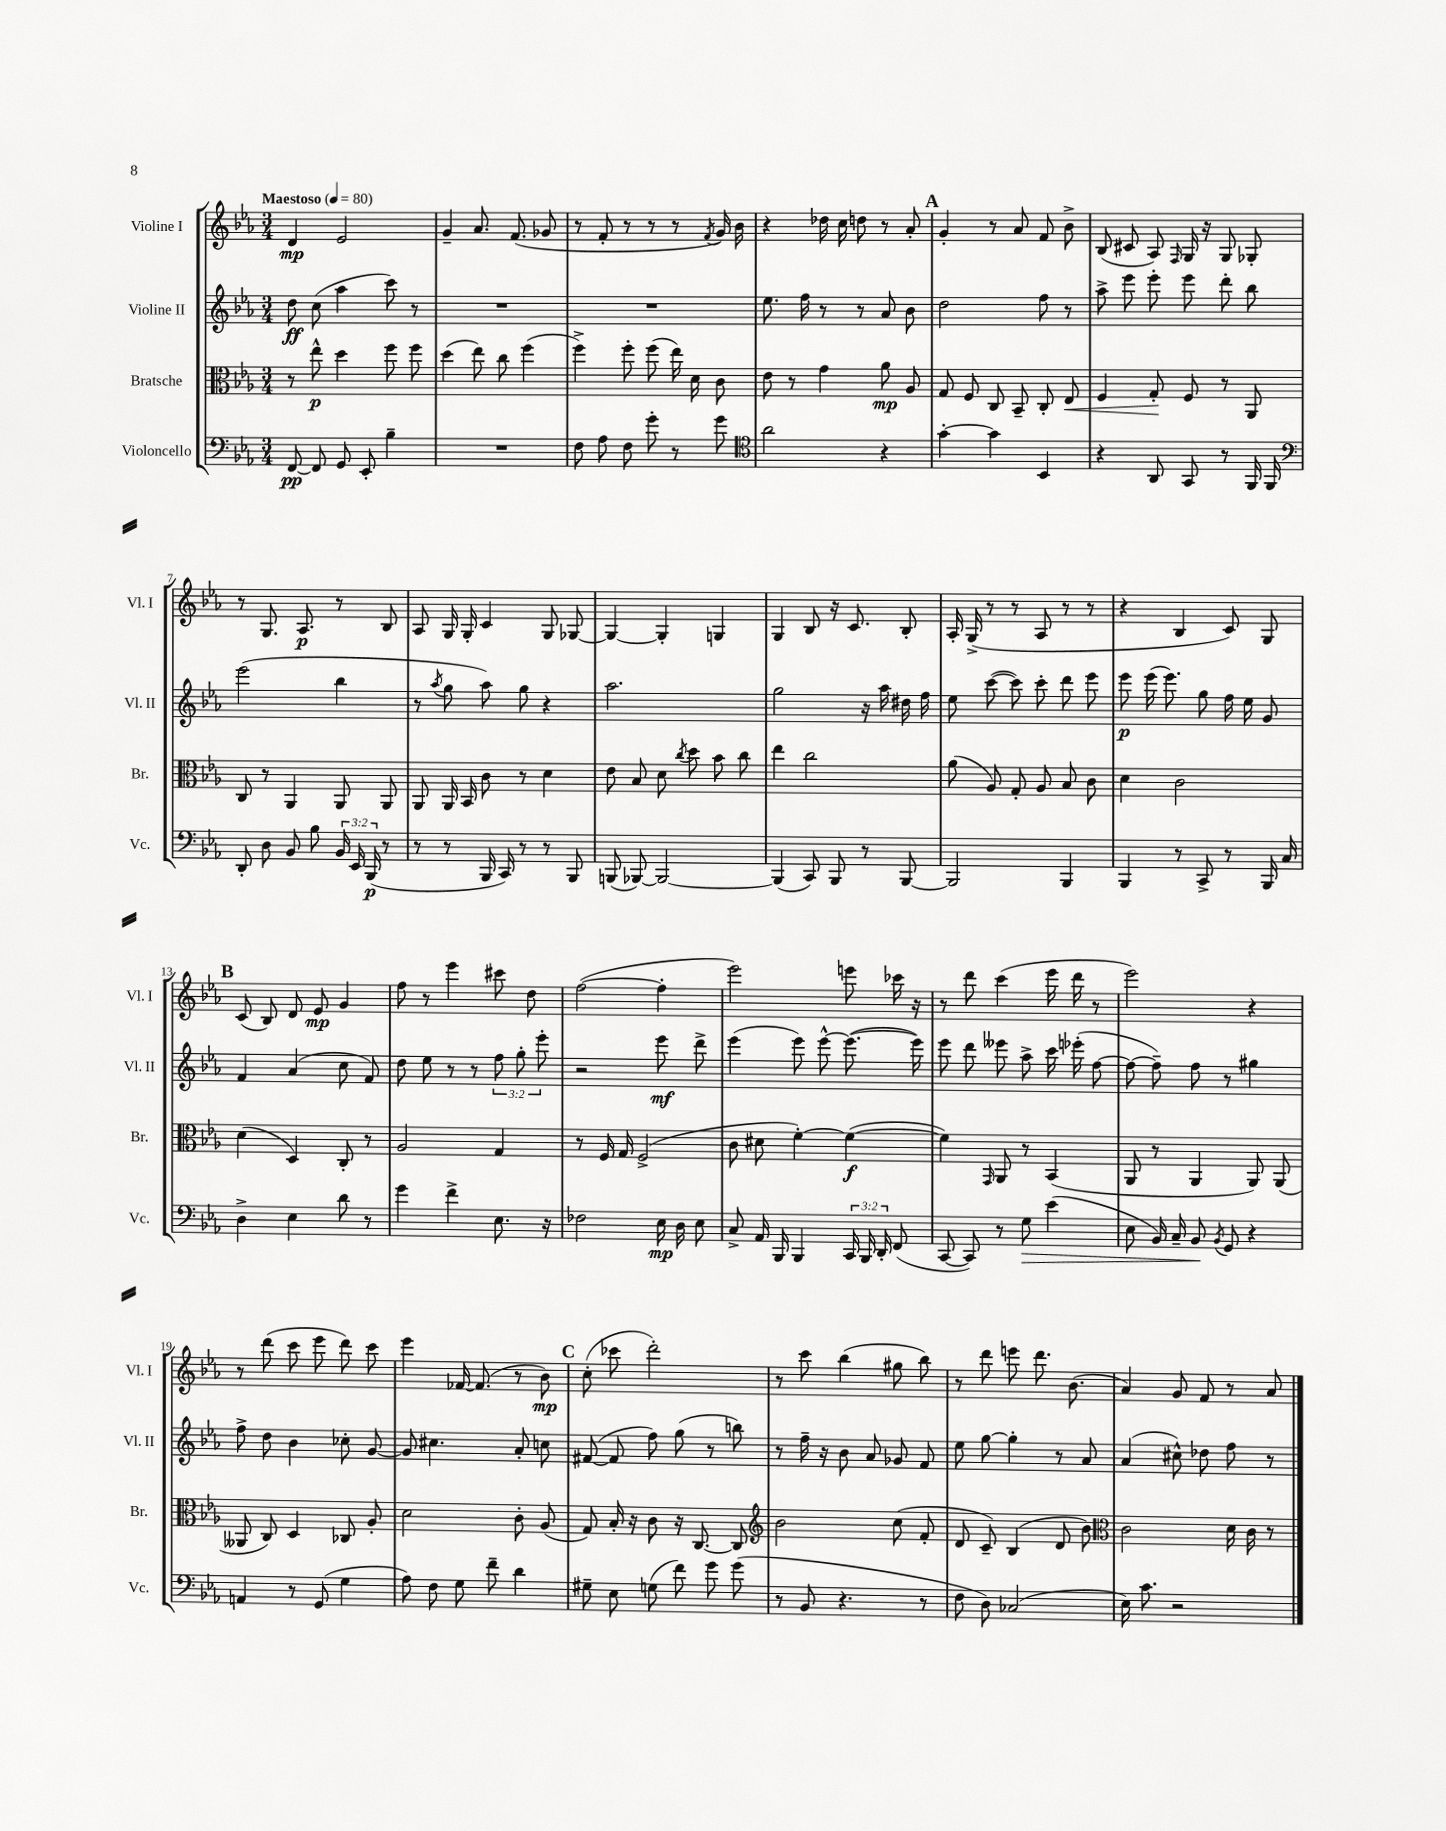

**kern	**dynam	**kern	**dynam	**kern	**dynam	**kern	**dynam
*part4	*part4	*part3	*part3	*part2	*part2	*part1	*part1
*staff4	*staff4	*staff3	*staff3	*staff2	*staff2	*staff1	*staff1
*I"Violoncello	*	*I"Bratsche	*	*I"Violine II	*	*I"Violine I	*
*I'Vc.	*	*I'Br.	*	*I'Vl. II	*	*I'Vl. I	*
*clefF4	*	*clefC3	*	*clefG2	*	*clefG2	*
*k[b-e-a-]	*	*k[b-e-a-]	*	*k[b-e-a-]	*	*k[b-e-a-]	*
*M3/4	*	*M3/4	*	*M3/4	*	*M3/4	*
*MM80	*	*MM80	*	*MM80	*	*MM80	*
=1	=1	=1	=1	=1	=1	=1	=1
!	!	!	!	!	!	!LO:TX:a:B:t=Maestoso	!
[8FF/	pp	8r	.	8dd\	ff	4d/	mp
8FF/]	.	8ee-^^\	p	(8cc\	.	.	.
8GG/	.	4dd\	.	4aa-\	.	2e-/	.
8EE-'/	.	.	.	.	.	.	.
4B-~\	.	8ff\	.	8ccc\)	.	.	.
.	.	8ff\	.	8r	.	.	.
=2	=2	=2	=2	=2	=2	=2	=2
2.r	.	(4dd\	.	2.r	.	4g~/	.
.	.	8ee-\)	.	.	.	8.a-/	.
.	.	8cc\	.	.	.	.	.
.	.	.	.	.	.	(8.f/	.
.	.	(4ff\	.	.	.	.	.
.	.	.	.	.	.	8g-X/	.
=3	=3	=3	=3	=3	=3	=3	=3
8F\	.	4ff^\)	.	2.r	.	8r	.
8A-\	.	.	.	.	.	8f'/	.
8F\	.	8ff'\	.	.	.	8r	.
8g'\	.	(8ff\	.	.	.	8r	.
8r	.	16ee-\)	.	.	.	8r	.
.	.	16d\	.	.	.	.	.
.	.	.	.	.	.	8qf/	.
8g\	.	8c\	.	.	.	16g/)	.
.	.	.	.	.	.	16b-\	.
=4	=4	=4	=4	=4	=4	=4	=4
*clefC4	*	*	*	*	*	*	*
2a-\	.	8e-\	.	8.ee-\	.	4r	.
.	.	8r	.	.	.	.	.
.	.	.	.	16ff\	.	.	.
.	.	4g\	.	8r	.	16dd-X\	.
.	.	.	.	.	.	16cc\	.
.	.	.	.	8r	.	8ddn\	.
4r	.	8a-\	mp	8a-/	.	8r	.
.	.	8A-/	.	8b-\	.	8a-'/	.
!!LO:REH:place=s1:t=A
=5	=5	=5	=5	=5	=5	=5	=5
[4g'\	.	8G/	.	2dd\	.	4g'/	.
.	.	8F/	.	.	.	.	.
4g\]	.	8C/	.	.	.	8r	.
.	.	8BB-~/	.	.	.	8a-/	.
4BB-/	.	8C'/	.	8ff\	.	8f/	.
!	!	!	!LO:HP:b	!	!	!	!
.	.	8E-/	<	8r	.	8b-^\	.
=6	=6	=6	=6	=6	=6	=6	=6
4r	.	4F/	.	8aa-^\	.	(8B-/	.
.	.	.	.	8eee-\	.	8c#X/	.
8AA-/	.	8G'/	.	8eee-'\	.	8A-/)	.
.	.	.	.	.	.	16qqF/	.
8GG/	.	8F/	[	8eee-\	.	16G/	.
.	.	.	.	.	.	16r	.
8r	.	8r	.	8ddd'\	.	8G/	.
16FF/	.	8AA-/	.	8bb-\	.	8G-X'/	.
16FF/	.	.	.	.	.	.	.
!!LO:LB:g=z
=7	=7	=7	=7	=7	=7	=7	=7
*clefF4	*	*	*	*	*	*	*
8DD'/	.	8C/	.	(2eee-\	.	8r	.
8D\	.	8r	.	.	.	8.G/	.
8BB-/	.	4AA-/	.	.	.	.	.
.	.	.	.	.	.	8.A-/	p
8B-\	.	.	.	.	.	.	.
24BB-/	.	8AA-/	.	4bb-\	.	8r	.
24EE-/	.	.	.	.	.	.	.
(24BBB-/	p	.	.	.	.	.	.
8r	.	8AA-/	.	.	.	8B-/	.
=8	=8	=8	=8	=8	=8	=8	=8
8r	.	8AA-/	.	8r	.	8A-/	.
.	.	.	.	8qaa-/	.	.	.
8r	.	16AA-/	.	8gg\	.	16G/	.
.	.	16BB-/	.	.	.	16G'/	.
16BBB-/	.	8c\	.	8aa-\)	.	4c/	.
16CC/)	.	.	.	.	.	.	.
8r	.	8r	.	8gg\	.	.	.
8r	.	4d\	.	4r	.	8G/	.
8BBB-/	.	.	.	.	.	[8G-X/	.
=9	=9	=9	=9	=9	=9	=9	=9
(8BBBn/	.	8e-\	.	2.aa-\	.	4G-/_	.
[8BBB-X/)	.	8B-/	.	.	.	.	.
2BBB-/_	.	8d\	.	.	.	4G-'/]	.
.	.	8qcc/	.	.	.	.	.
.	.	8dd\	.	.	.	.	.
.	.	8b-\	.	.	.	4Gn/	.
.	.	8cc\	.	.	.	.	.
=10	=10	=10	=10	=10	=10	=10	=10
(4BBB-/]	.	4ee-\	.	2gg\	.	4G/	.
8CC/)	.	2cc\	.	.	.	8B-/	.
8BBB-/	.	.	.	.	.	16r	.
.	.	.	.	.	.	8.c/	.
8r	.	.	.	16r	.	.	.
.	.	.	.	16aa-\	.	.	.
[8BBB-/	.	.	.	16dd#X\	.	8B-'/	.
.	.	.	.	16ff\	.	.	.
=11	=11	=11	=11	=11	=11	=11	=11
2BBB-/]	.	(8a-\	.	8ee-\	.	16A-'/	.
.	.	.	.	.	.	(16G^/	.
.	.	8A-/)	.	([8ccc\	.	8r	.
.	.	8G'/	.	8ccc\])	.	8r	.
.	.	8A-/	.	8ccc'\	.	8A-/	.
4BBB-/	.	8B-/	.	8ddd\	.	8r	.
.	.	8c\	.	8eee-\	.	8r	.
=12	=12	=12	=12	=12	=12	=12	=12
4BBB-/	.	4d\	.	8eee-\	p	4r	.
.	.	.	.	(16eee-\	.	.	.
.	.	.	.	8.eee-\)	.	.	.
8r	.	2c\	.	.	.	4B-/	.
8CC^/	.	.	.	8gg\	.	.	.
8r	.	.	.	16ff\	.	8c/)	.
.	.	.	.	16ee-\	.	.	.
16BBB-/	.	.	.	8g/	.	8G/	.
16C/	.	.	.	.	.	.	.
!!LO:LB:g=z
!!LO:REH:place=s1:t=B
=13	=13	=13	=13	=13	=13	=13	=13
4D^\	.	(4d\	.	4f/	.	(8c/	.
.	.	.	.	.	.	8B-/)	.
4E-\	.	4D/)	.	(4a-/	.	8d/	.
.	.	.	.	.	.	8e-/	mp
8d\	.	8C'/	.	8cc\	.	4g/	.
8r	.	8r	.	8f/)	.	.	.
=14	=14	=14	=14	=14	=14	=14	=14
4g\	.	2A-/	.	8dd\	.	8ff\	.
.	.	.	.	8ee-\	.	8r	.
4f^\	.	.	.	8r	.	4eee-\	.
.	.	.	.	8r	.	.	.
8.E-\	.	4G/	.	12ff\	.	8ccc#X\	.
.	.	.	.	12gg'\	.	.	.
.	.	.	.	.	.	8dd\	.
.	.	.	.	12eee-'\	.	.	.
16r	.	.	.	.	.	.	.
=15	=15	=15	=15	=15	=15	=15	=15
2F-X\	.	8r	.	2r	.	([2ff\	.
.	.	16F/	.	.	.	.	.
.	.	16G/	.	.	.	.	.
.	.	(2F^/	.	.	.	.	.
16E-\	mp	.	.	8eee-\	mf	4ff'\]	.
16D\	.	.	.	.	.	.	.
8E-\	.	.	.	8ddd^\	.	.	.
=16	=16	=16	=16	=16	=16	=16	=16
8C^/	.	8c\	.	(4eee-\	.	2eee-\)	.
16AA-/	.	8d#X\	.	.	.	.	.
16BBB-/	.	.	.	.	.	.	.
4BBB-/	.	[4f'\)	.	8eee-\)	.	.	.
.	.	.	.	[8eee-^^\	.	.	.
24CC/	.	(4f\_	f	(8.eee-\_	.	8eeen\	.
24BBB-/	.	.	.	.	.	.	.
24DD'/	.	.	.	.	.	.	.
(8FF/	.	.	.	.	.	16ccc-X\	.
.	.	.	.	16eee-\])	.	16r	.
=17	=17	=17	=17	=17	=17	=17	=17
[8CC/	.	4f\])	.	8eee-\	.	8r	.
8CC/])	.	.	.	8ddd\	.	8ddd\	.
.	.	16qqGG/	.	.	.	.	.
8r	.	8AA-/	.	8eee--X\	.	(4ccc\	.
!	!LO:HP:b	!	!	!	!	!	!
8G\	>	8r	.	8aa-^\	.	.	.
(4e-\	.	(4BB-/	.	16ccc\	.	16eee-\	.
.	.	.	.	(16eee-X'\	.	16ddd\	.
.	.	.	.	[8ff\	.	8r	.
=18	=18	=18	=18	=18	=18	=18	=18
8E-\	.	8AA-/	.	8ff\_	.	2eee-\)	.
16BB-/)	.	8r	.	8ff~\])	.	.	.
16C~/	.	.	.	.	.	.	.
8BB-/	.	4AA-/	.	8ff\	.	.	.
8qBB-/	.	.	.	.	.	.	.
8GG/	]	.	.	8r	.	.	.
4r	.	8AA-/)	.	4gg#X\	.	4r	.
.	.	(8AA-/	.	.	.	.	.
!!LO:LB:g=z
=19	=19	=19	=19	=19	=19	=19	=19
4AAn/	.	8AA--X/	.	8ff^\	.	8r	.
.	.	8C/)	.	8dd\	.	(8ddd\	.
8r	.	4D/	.	4b-\	.	8ccc\	.
(8GG/	.	.	.	.	.	8eee-\	.
4G\	.	8C-X/	.	8cc-X'\	.	8ddd\)	.
.	.	8A-'/	.	[8g/	.	8ccc\	.
=20	=20	=20	=20	=20	=20	=20	=20
8A-\)	.	2d\	.	8g/]	.	4eee-\	.
8F\	.	.	.	4.cc#X\	.	.	.
8G\	.	.	.	.	.	[16f-X/	.
.	.	.	.	.	.	(8.f-/]	.
8f~\	.	.	.	.	.	.	.
4d\	.	8c'\	.	8a-'/	.	8r	.
.	.	(8A-/	.	8ccn\	.	8b-\)	mp
!!LO:REH:place=s1:t=C
=21	=21	=21	=21	=21	=21	=21	=21
8G#X~\	.	8G/)	.	([8f#X/	.	(8cc'\	.
8E-\	.	16B-'/	.	8f#/]	.	8ccc-X\	.
.	.	16r	.	.	.	.	.
(8Gn\	.	8c\	.	8ff\)	.	2ddd'\)	.
8f\)	.	16r	.	(8gg\	.	.	.
.	.	[8.C/	.	.	.	.	.
8g\	.	.	.	8r	.	.	.
(8g\	.	8C/]	.	8bbn\)	.	.	.
=22	=22	=22	=22	=22	=22	=22	=22
*	*	*clefG2	*	*	*	*	*
8r	.	2b-\	.	8r	.	8r	.
8BB-/	.	.	.	16ff~\	.	8ccc\	.
.	.	.	.	16r	.	.	.
4.r	.	.	.	8b-\	.	(4bb-\	.
.	.	.	.	8a-/	.	.	.
.	.	(8cc\	.	8g-X/	.	8gg#X\	.
8r	.	8f'/	.	8f/	.	8bb-\)	.
=23	=23	=23	=23	=23	=23	=23	=23
8F\	.	8d/	.	8ee-\	.	8r	.
8D\)	.	8c~/)	.	[8gg\	.	8ddd\	.
(2C-X/	.	(4B-/	.	4gg'\]	.	8eeen\	.
.	.	.	.	.	.	8.ddd\	.
.	.	8d/	.	8r	.	.	.
.	.	.	.	.	.	(8.b-\	.
.	.	8b-\)	.	8a-/	.	.	.
=24	=24	=24	=24	=24	=24	=24	=24
*	*	*clefC3	*	*	*	*	*
16E-\)	.	2c\	.	(4a-/	.	4a-/)	.
8.c\	.	.	.	.	.	.	.
2r	.	.	.	8cc#X^^\)	.	8g/	.
.	.	.	.	8dd-X\	.	8f/	.
.	.	16d\	.	8ff\	.	8r	.
.	.	16c\	.	.	.	.	.
.	.	8r	.	8r	.	8a-/	.
==	==	==	==	==	==	==	==
*-	*-	*-	*-	*-	*-	*-	*-
